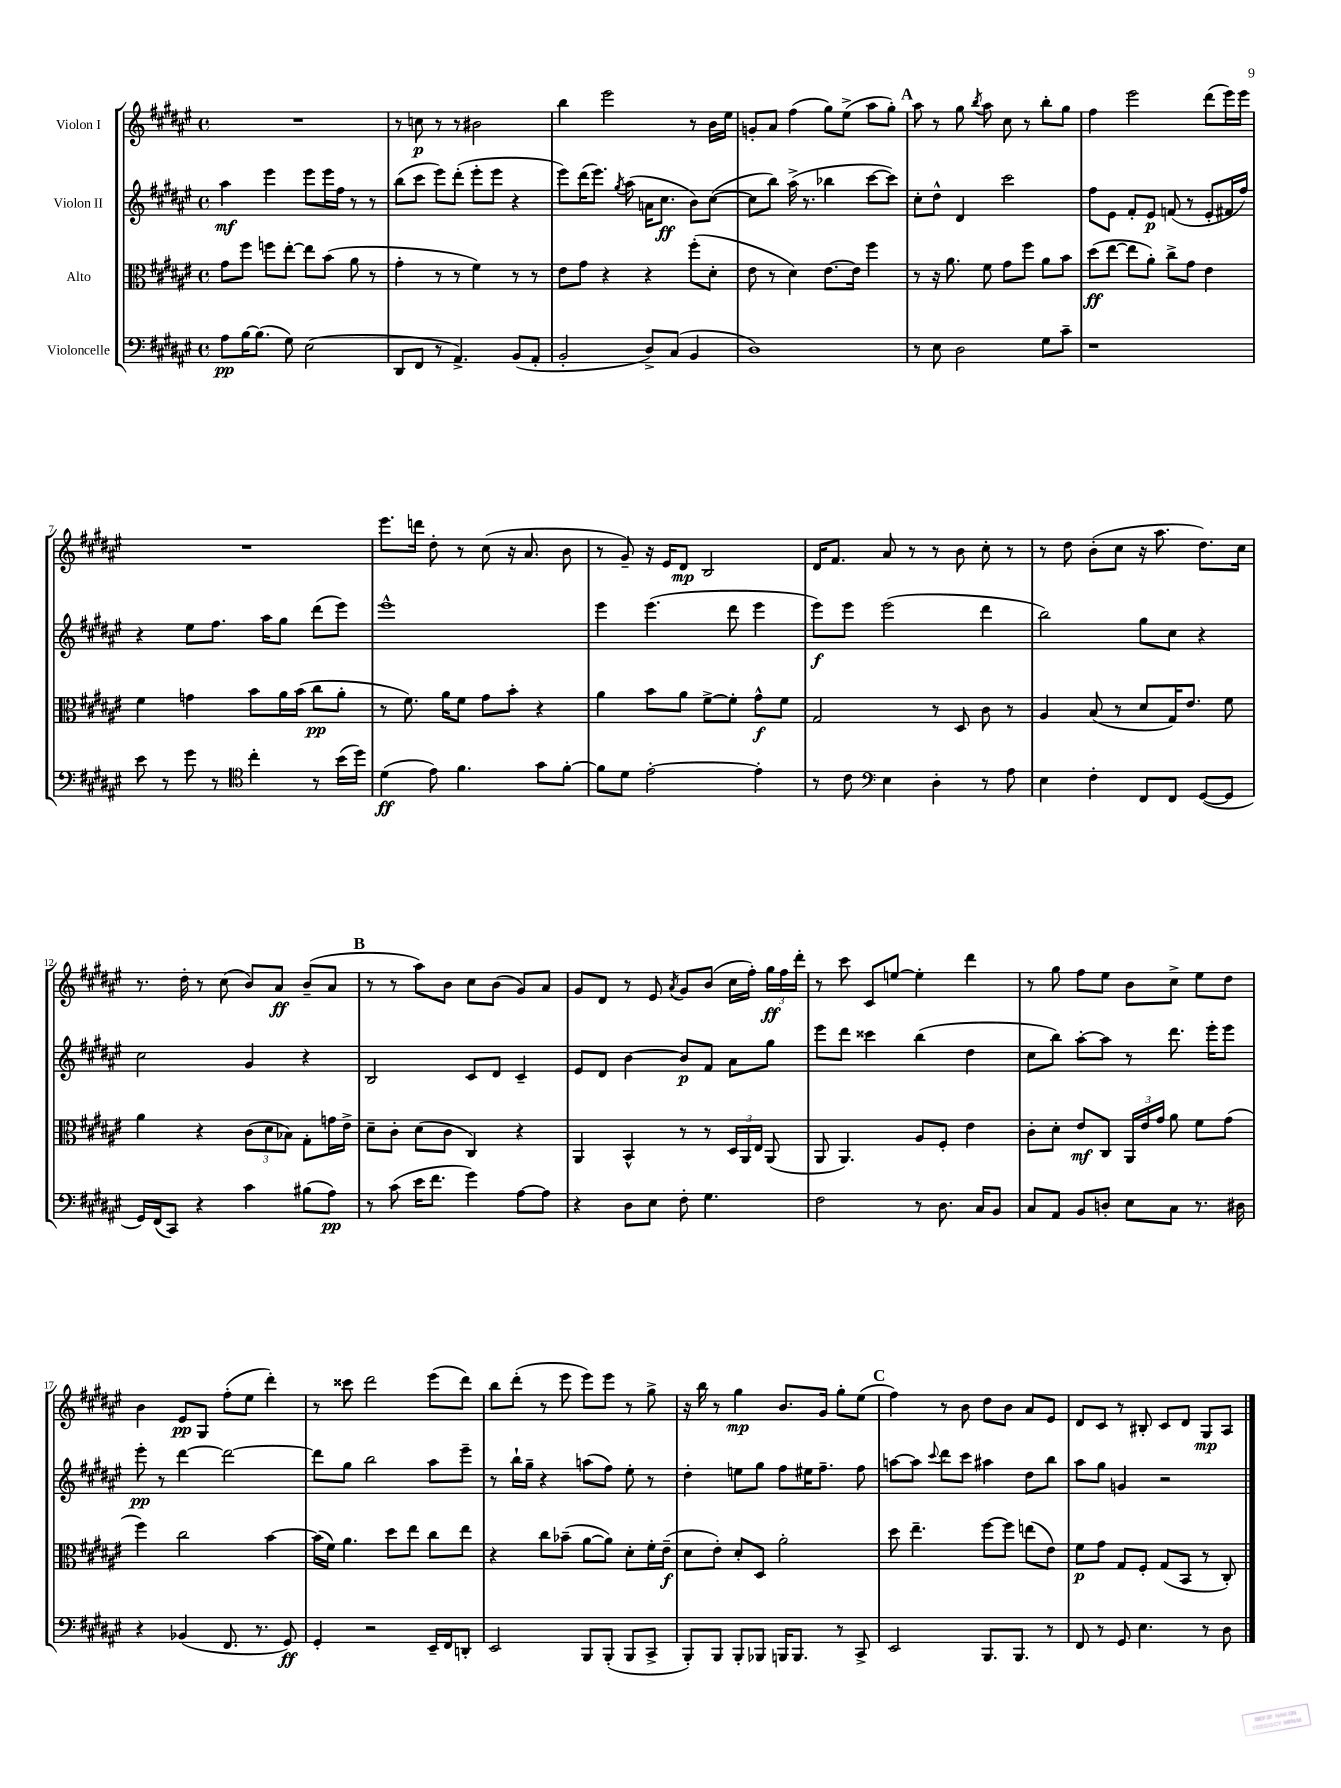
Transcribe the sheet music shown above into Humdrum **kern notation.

**kern	**kern	**kern	**kern
*staff4	*staff3	*staff2	*staff1
*clefF4	*clefC3	*clefG2	*clefG2
*k[f#c#g#d#a#e#]	*k[f#c#g#d#a#e#]	*k[f#c#g#d#a#e#]	*k[f#c#g#d#a#e#]
*M4/4	*M4/4	*M4/4	*M4/4
*met(c)	*met(c)	*met(c)	*met(c)
8A#	8g#	4aa#	1r
[16B	8ff#	.	.
(8.B]	.	.	.
.	8ff	4eee#	.
8G#)	[8ee#'	.	.
(2E#	8ee#]	8eee#	.
.	(8b	16eee#	.
.	.	16ff#	.
.	8a#	8r	.
.	8r	8r	.
=	=	=	=
8DD#	4g#'	(8bb	8r
8FF#	.	8ccc#	8cc
8r	8r	8eee#)	8r
4.AA#^)	8r	(8ddd#'	8r
.	4f#)	8eee#'	2b#
.	.	8eee#	.
(8BB	8r	4r	.
8AA#'	8r	.	.
=	=	=	=
2BB'	8e#	8eee#)	4bb
.	8g#	(16ddd#	.
.	.	8.eee#)	.
.	4r	.	2eee#
.	.	8qgg#	.
.	.	(8aa#	.
8D#^)	4r	16a	.
.	.	8.cc#	.
(8C#	.	.	.
4BB	(8ff#'	8b)	8r
.	8d#'	([8cc#	16b
.	.	.	16ee#
=	=	=	=
1D#)	8e#	8cc#]	8g'
.	8r	8bb)	8a#
.	4d#)	(16aa#^	(4ff#
.	.	8.r	.
.	[8.e#	4bb-	8gg#)
.	.	.	(8ee#^
.	16e#]	.	.
.	4ff#	[8ccc#	8aa#
.	.	8ccc#])	8gg#')
=	=	=	=
8r	8r	8cc#'	8aa#
8E#	16r	8dd#^^	8r
.	8.a#	.	.
2D#	.	4d#	8gg#
.	.	.	8qbb
.	8f#	.	8aa#
.	8g#	2ccc#	8cc#
.	8ff#	.	8r
8G#	8a#	.	8bb'
8c#~	8b	.	8gg#
=	=	=	=
1r	(8dd#	8ff#	4ff#
.	[8ee#	8e#	.
.	8ee#]	8f#'	2eee#
.	8a#')	8e#	.
.	8cc#^	(8f	.
.	8g#	8r	.
.	4e#	8e#'	(8ddd#
.	.	16f#	16eee#)
.	.	16ff#)	16eee#
=	=	=	=
8e#	4f#	4r	1r
8r	.	.	.
8g#	4g	8ee#	.
8r	.	8.ff#	.
*clefC4	*	*	*
4cc#'	8b	.	.
.	.	16aa#	.
.	16a#	8gg#	.
.	(16b	.	.
8r	8cc#	(8ddd#	.
(16b	8a#'	8eee#)	.
16dd#)	.	.	.
=	=	=	=
(4d#	8r	1eee#^^	8.eee#
.	8.f#)	.	.
.	.	.	16ddd
8e#)	.	.	8dd#'
.	16a#	.	.
4.f#	8f#	.	8r
.	8g#	.	(8cc#
.	8b'	.	16r
.	.	.	8.a#
8g#	4r	.	.
[8f#'	.	.	8b
=	=	=	=
8f#]	4a#	4eee#	8r
8d#	.	.	8g#~)
[2e#'	8b	(4.eee#	16r
.	.	.	16e#
.	8a#	.	8d#
.	[8f#^	.	2B
.	8f#']	8ddd#	.
4e#']	8g#^^	4eee#	.
.	8f#	.	.
=	=	=	=
8r	2G#	8eee#)	16d#
.	.	.	8.f#
8c#	.	8eee#	.
*clefF4	*	*	*
4E#	.	(2eee#	8a#
.	.	.	8r
4D#'	8r	.	8r
.	8D#	.	8b
8r	8c#	4ddd#	8cc#'
8A#	8r	.	8r
=	=	=	=
4E#	4A#	2bb)	8r
.	.	.	8dd#
4F#'	(8B	.	(8b'
.	8r	.	8cc#
8FF#	8d#	8gg#	16r
.	.	.	8.aa#
8FF#	16G#)	8cc#	.
.	8.e#	.	.
([8GG#	.	4r	8.dd#)
8GG#]	8f#	.	.
.	.	.	16cc#
=	=	=	=
16GG#)	4a#	2cc#	8.r
(16FF#	.	.	.
8CC#)	.	.	.
.	.	.	16dd#'
4r	4r	.	8r
.	.	.	(8cc#
4c#	(12c#	4g#	8b)
.	12d#	.	.
.	.	.	8a#
.	12B-)	.	.
(8B#	8G#'	4r	(8b~
8A#)	16g	.	8a#
.	16e#^	.	.
=	=	=	=
8r	8d#~	2B	8r
(8c#	8c#'	.	8r
16e#	(8d#	.	8aa#)
8.f#	.	.	.
.	8c#	.	8b
4g#)	4C#)	8c#	8cc#
.	.	8d#	(8b
[8A#	4r	4c#~	8g#)
8A#]	.	.	8a#
=	=	=	=
4r	4AA#	8e#	8g#
.	.	8d#	8d#
8D#	4BB^^	[4b	8r
8E#	.	.	8e#
.	.	.	8qa#
8F#'	8r	8b]	8g#
4.G#	8r	8f#	(8b
.	24D#	8a#	16cc#
.	24AA#	.	.
.	.	.	16ff#')
.	24E#	.	.
.	(8AA#	8gg#	24gg#
.	.	.	24ff#
.	.	.	24ddd#'
=	=	=	=
2F#	8AA#	8eee#	8r
.	4.AA#)	8ddd#	8ccc#
.	.	4ccc##	8c#
.	.	.	[8ee
8r	8A#	(4bb	4ee']
8.D#	8F#'	.	.
.	4e#	4dd#	4ddd#
16C#	.	.	.
8BB	.	.	.
=	=	=	=
8C#	8c#'	8cc#	8r
8AA#	8d#'	8bb)	8gg#
8BB	8e#	[8aa#'	8ff#
8D'	8C#	8aa#]	8ee#
8E#	24AA#	8r	8b
.	24e#	.	.
.	24g#	.	.
8C#	8a#	8.ddd#	8cc#^
8.r	8f#	.	8ee#
.	.	16eee#'	.
.	(8g#	8eee#	8dd#
16D#	.	.	.
=	=	=	=
4r	4ff#)	8eee#'	4b
.	.	8r	.
(4BB-	2cc#	[4ddd#	8e#
.	.	.	8G#
8.FF#	.	2ddd#_	(8ff#'
.	.	.	8ee#
8.r	.	.	.
.	[4b	.	4ddd#')
8GG#)	.	.	.
=	=	=	=
4GG#'	(16b]	8ddd#]	8r
.	16f#)	.	.
.	4.a#	8gg#	8ccc##
2r	.	2bb	2ddd#
.	8dd#	.	.
.	8ee#	.	.
16EE#~	8cc#	8aa#	(8eee#
16FF#	.	.	.
8DD'	8ee#	8eee#~	8ddd#)
=	=	=	=
2EE#	4r	8r	8bb
.	.	16bb`	(8ddd#'
.	.	16gg#~	.
.	8cc#	4r	8r
.	(8b-~	.	8eee#
8BBB	[8a#	(8aa	8eee#)
(8BBB'	8a#])	8ff#)	8eee#
8BBB	8d#'	8ee#'	8r
8CC#^	16f#'	8r	8gg#^
.	(16e#~	.	.
=	=	=	=
8BBB')	8d#	4dd#'	16r
.	.	.	16bb
8BBB	8e#')	.	8r
8BBB'	8d#'	8ee	4gg#
8BBB-	8D#	8gg#	.
16BBB	2a#'	8ff#	8.b
8.BBB	.	.	.
.	.	16ee#	.
.	.	8.ff#~	16g#
8r	.	.	8gg#'
8CC#^	.	8ff#	(8ee#
=	=	=	=
2EE#	8dd#	[8aa	4ff#)
.	4.ee#~	8aa]	.
.	.	8qqccc#	.
.	.	8ddd#	8r
.	.	8ccc#	8b
8.BBB	[8ff#	4aa#	8dd#
.	8ff#]	.	8b
8.BBB	.	.	.
.	(8ee	8dd#	8a#
8r	8e#)	8bb	8e#
=	=	=	=
8FF#	8f#	8aa#	8d#
8r	8g#	8gg#	8c#
8GG#	8G#	4g	8r
4.E#	8F#'	.	8B#'
.	(8G#	2r	8c#
.	8BB	.	8d#
8r	8r	.	8G#
8D#	8C#')	.	8A#
==	==	==	==
*-	*-	*-	*-
